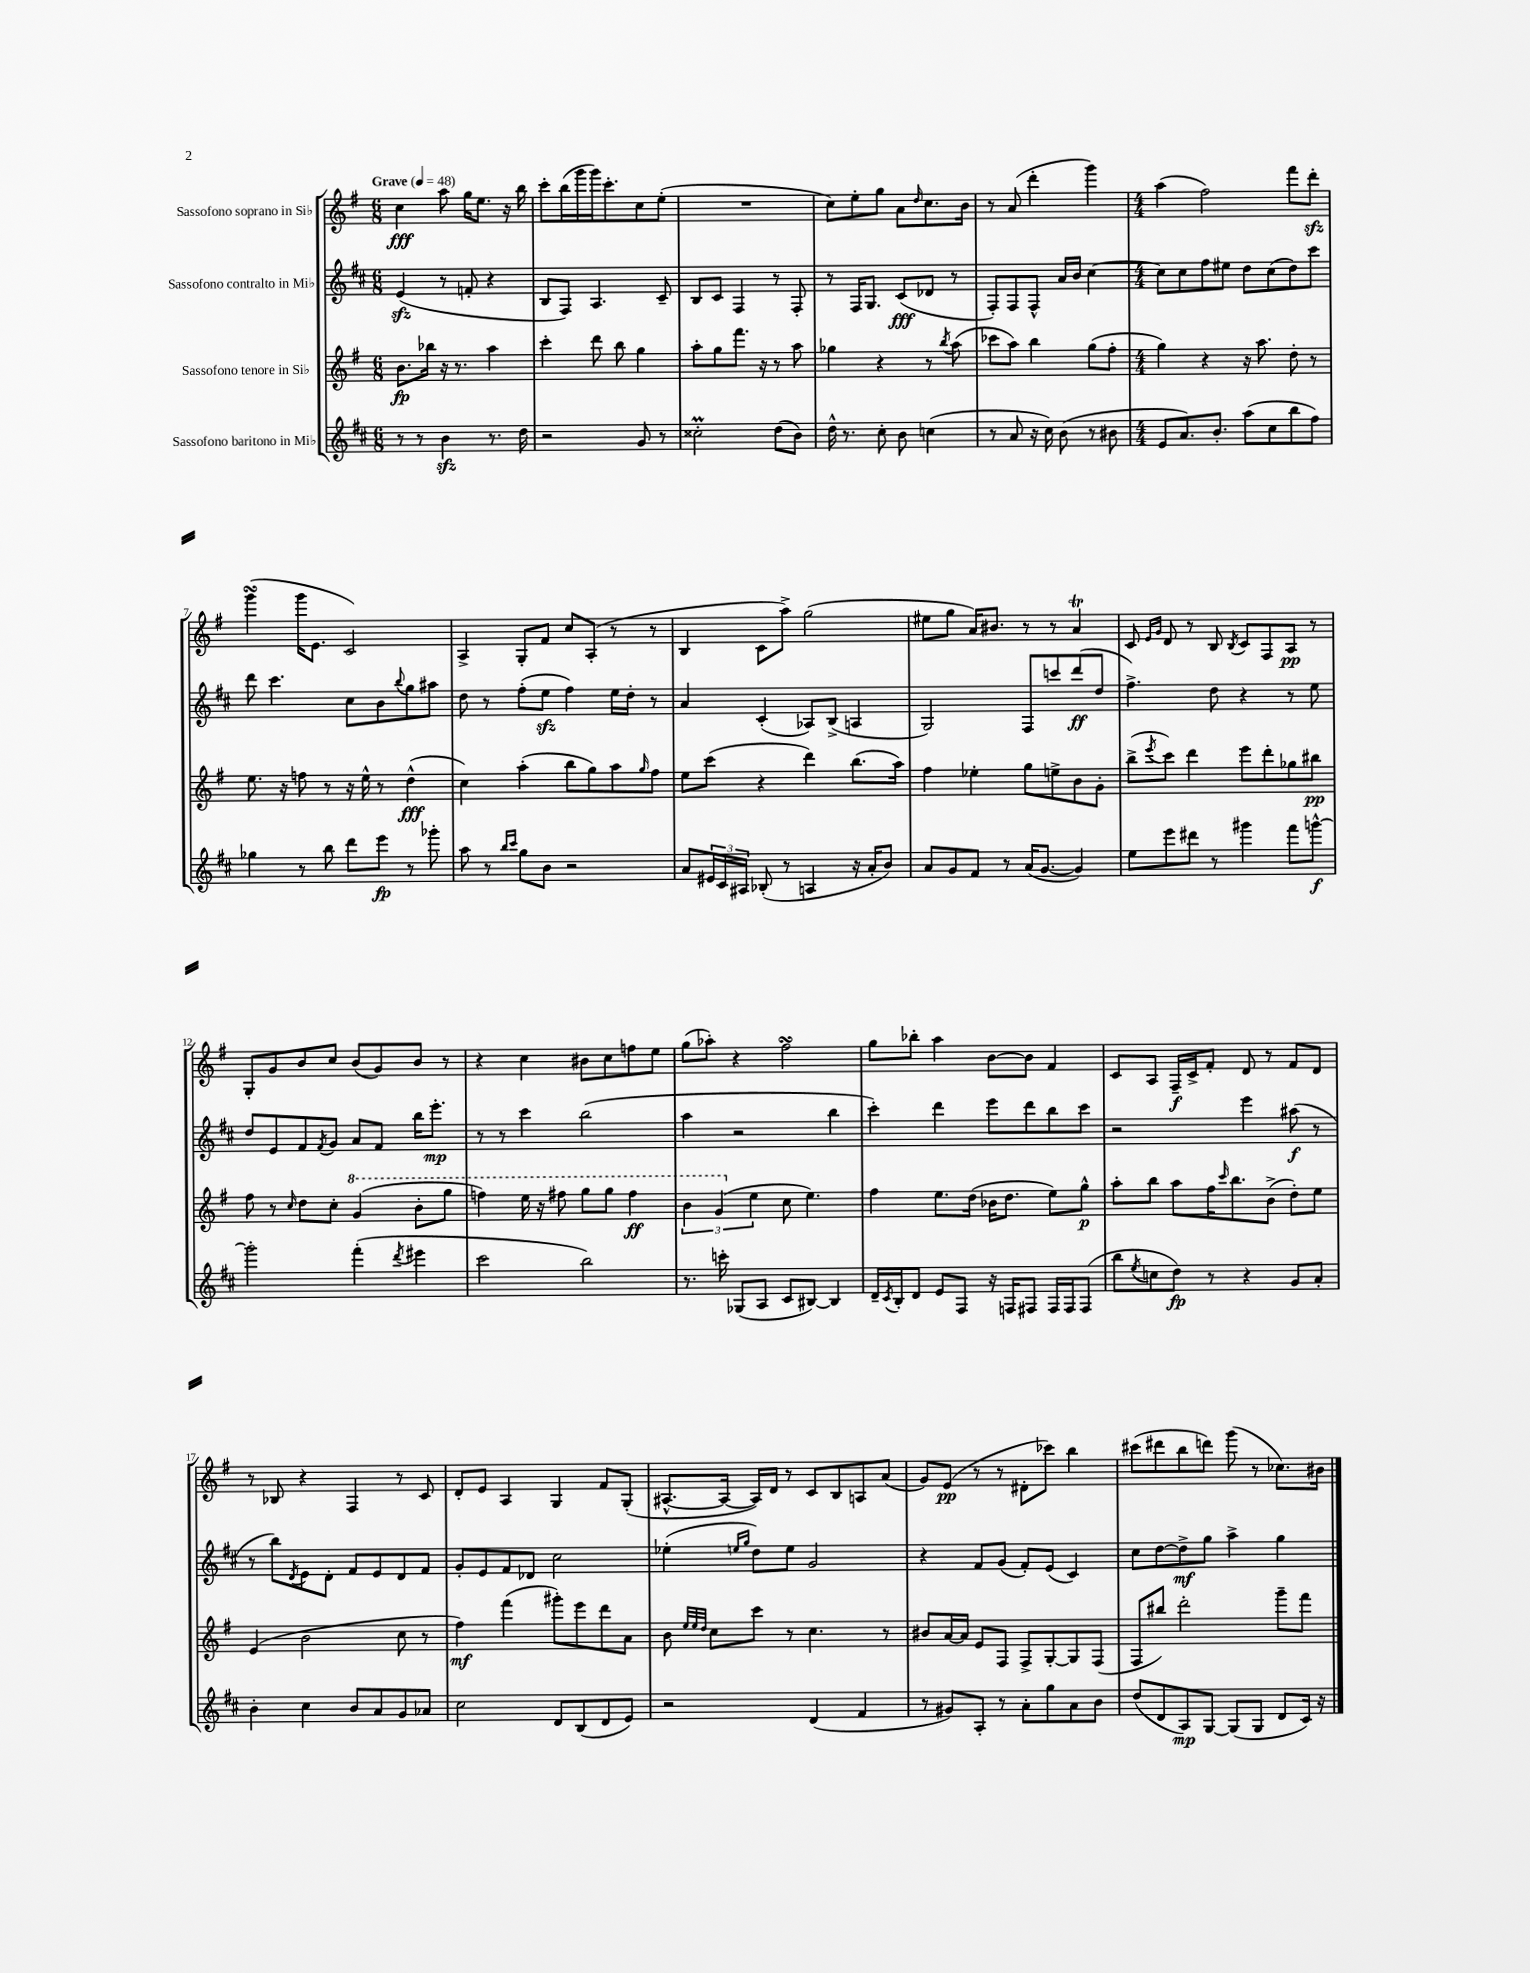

**kern	**kern	**kern	**kern
*staff4	*staff3	*staff2	*staff1
*clefG2	*clefG2	*clefG2	*clefG2
*k[f#c#]	*k[f#]	*k[f#c#]	*k[f#]
*M6/8	*M6/8	*M6/8	*M6/8
*MM48	*MM48	*MM48	*MM48
8r	8.b	(4e	4cc
8r	.	.	.
.	16bb-	.	.
4b	16r	8r	8aa
.	8.r	.	.
.	.	8f'	16gg
.	.	.	8.ee
8.r	4aa	4r	.
.	.	.	16r
16dd	.	.	16bb
=	=	=	=
2r	4ccc'	8B	8ccc'
.	.	8F#)	(16bb
.	.	.	16ggg
.	8ddd	4.A	16ggg)
.	.	.	8.ccc'
.	8bb	.	.
8g	4gg	.	8cc
8r	.	8c#~	(8ee'
=	=	=	=
2cc##'	8aa'	8B	2.r
.	8gg	8c#	.
.	8.fff#	4F#	.
.	16r	.	.
(8dd	8r	8r	.
8b)	8aa	8F#'	.
=	=	=	=
16dd^^	4gg-	8r	8cc)
8.r	.	.	.
.	.	16F#	8ee'
.	.	8.G	.
8cc#'	4r	.	8gg
8b	.	(8c#	8a
.	.	.	16qqdd
(4cc	8r	8d-	8.cc
.	8qbb	.	.
.	(8aa	8r	.
.	.	.	16b
=	=	=	=
8r	8ccc-	8F#')	8r
8a	8aa)	8F#	(8a
16r	4bb	8F#^^	4ddd'
16cc#)	.	.	.
(8b	.	16a	.
.	.	16b	.
8r	(8gg	[4cc#	4ggg)
8b#	8ff#'	.	.
=	=	=	=
*M4/4	*M4/4	*M4/4	*M4/4
8e	4gg)	8cc#]	(4aa
8.a)	.	8cc#	.
.	4r	8ff#	2ff#)
8.b'	.	.	.
.	.	8ee#	.
(8aa	16r	8dd	.
.	8.aa	.	.
8cc#	.	(8cc#	.
8bb	8dd'	8dd)	8fff#
8ff#)	8r	8ccc#	8ddd'
=	=	=	=
4gg-	8.ee	8ddd	(4ggg
.	.	4.ccc#	.
.	16r	.	.
8r	8ff	.	16ggg
.	.	.	8.e
8bb	8r	.	.
8ddd	16r	8cc#	2c)
.	16ee^^	.	.
8eee	8r	8b	.
.	.	8qqbb	.
8r	(4dd^^	8gg	.
8ggg-'	.	8aa#	.
=	=	=	=
8aa	4cc)	8dd	4A^
8r	.	8r	.
16qqbb	.	.	.
16qqccc#	.	.	.
8gg	(4aa'	(8ff#'	8G'
8b	.	8ee	8f#
2r	8bb	4ff#)	8cc
.	8gg)	.	(8A'
.	8aa	16ee	8r
.	.	16dd'	.
.	16qqgg	.	.
.	8ff#	8r	8r
=	=	=	=
8a	8ee	4a	4B
24e#	(8ccc	.	.
24c#	.	.	.
24A#	.	.	.
(8B-'	4r	(4c#'	8c
8r	.	.	8aa^)
4A	4ddd)	8A-)	(2gg
.	.	(8B^	.
16r	(8.bb	4A	.
16a'	.	.	.
8b)	.	.	.
.	16aa)	.	.
=	=	=	=
8a	4ff#	2G)	8ee#
8g	.	.	8gg
8f#	4ee-'	.	16a)
.	.	.	8.b#
8r	.	.	.
(16a	8gg	8F#	8r
[8.g	.	.	.
.	8ee^	8ccc	8r
4g])	8b	(8ddd	4a
.	8g'	8dd	.
=	=	=	=
8ee	(8bb^	4.ff#^)	8c
.	.	.	16qqe
.	8qeee	.	16qqg
8eee	8ccc)	.	8d
8ddd#	4ddd	.	8r
8r	.	8dd	8B
.	.	.	8qB
4ggg#	8eee	4r	8c
.	8ddd'	.	8F#
8fff#	8gg-	8r	8A
[8ggg^^	8bb#	8ee	8r
=	=	=	=
2ggg']	8ff#	8dd	8G'
.	8r	8e	8g
.	16qqcc	.	.
.	8dd	8f#	8b
.	.	8qf#	.
.	8cc'	8g	8cc
(4fff#'	(4gg	8a	(8b
.	.	8f#	8g)
8qddd	.	.	.
4eee#	8bb'	16bb	8b
.	.	8.eee'	.
.	8ggg	.	8r
=	=	=	=
2ccc#	4fff)	8r	4r
.	.	8r	.
.	16eee	4ccc#	4cc
.	16r	.	.
.	8fff#	.	.
2bb)	8ggg	(2bb	8b#
.	8ggg	.	8cc
.	4fff#	.	8ff
.	.	.	8ee
=	=	=	=
8.r	6bb	4aa	(8gg
.	.	.	8aa-')
.	(6gg	.	.
16ccc'	.	.	.
(8G-	.	2r	4r
.	6ee	.	.
8A	.	.	.
8c#	8cc	.	2ff#
[8B#)	4.ee)	.	.
4B#]	.	4bb	.
=	=	=	=
16d~	4ff#	4ccc#')	8gg
8qc#	.	.	.
16B'	.	.	.
8d	.	.	8bb-'
8e	8.ee	4ddd	4aa
8F#	.	.	.
.	(16dd	.	.
16r	16b-	8eee	[8b
16F	8.dd	.	.
8F#	.	8ddd	8b]
16F#	8ee)	8bb	4f#
16F#	.	.	.
(8F#	8gg^^	8ccc#	.
=	=	=	=
8bb	8aa'	2r	8c
8qee	.	.	.
8cc	8bb	.	8A
8dd)	8aa	.	16F#~
.	.	.	16c^
8r	16ff#	.	8f#'
.	16qqccc	.	.
.	8.bb	.	.
4r	.	4eee	8d
.	(8b^	.	8r
8g	8dd')	(8aa#	8f#
8a'	8ee	8r	8d
=	=	=	=
4b'	(4e	8r	8r
.	.	8bb)	8B-
.	.	8qd	.
4cc#	2b	8e	4r
.	.	8d'	.
8b	.	8f#	4F#
8a	.	8e	.
8g	8cc	8d	8r
8a-	8r	8f#	8c
=	=	=	=
2cc#	4ff#)	8g'	8d'
.	.	8e	8e
.	(4fff#	8f#	4A
.	.	8d-	.
8d	8ggg#')	2cc#	4G
(8B	8eee	.	.
8d	8ddd	.	8f#
8e)	8a	.	(8G'
=	=	=	=
2r	8b	(4ee-'	[8.A#^^
.	32qqee	.	.
.	32qqee	.	.
.	32qqdd	.	.
.	8cc	.	.
.	.	.	16A#_
.	.	16qqee	.
.	.	16qqgg	.
.	8ccc	8dd)	16A#])
.	.	.	16d
.	8r	8ee	8r
(4d	4.cc	2g	8c
.	.	.	8B
4f#	.	.	8A
.	8r	.	(8a
=	=	=	=
8r	8b#	4r	8g)
8g#)	[16a	.	(8e
.	16a]	.	.
8A'	8e	8f#	8r
8r	8F#	(8g	8r
8a'	8F#^	8f#')	8d#'
8gg	[8G'	(8e	8ccc-)
8a	8G]	4c#)	4bb
8b	(8F#	.	.
=	=	=	=
(8dd	8F#	8cc#	(8ccc#
8d	8bb#)	[8dd	8ddd#
8A)	2ddd'	8dd^]	8bb
[8G	.	8gg	8ddd)
(8G]	.	4aa^	(8ggg
8G	.	.	8r
8d	8ggg~	4gg	8.cc-)
16c#)	8fff#	.	.
16r	.	.	16b#
==	==	==	==
*-	*-	*-	*-
